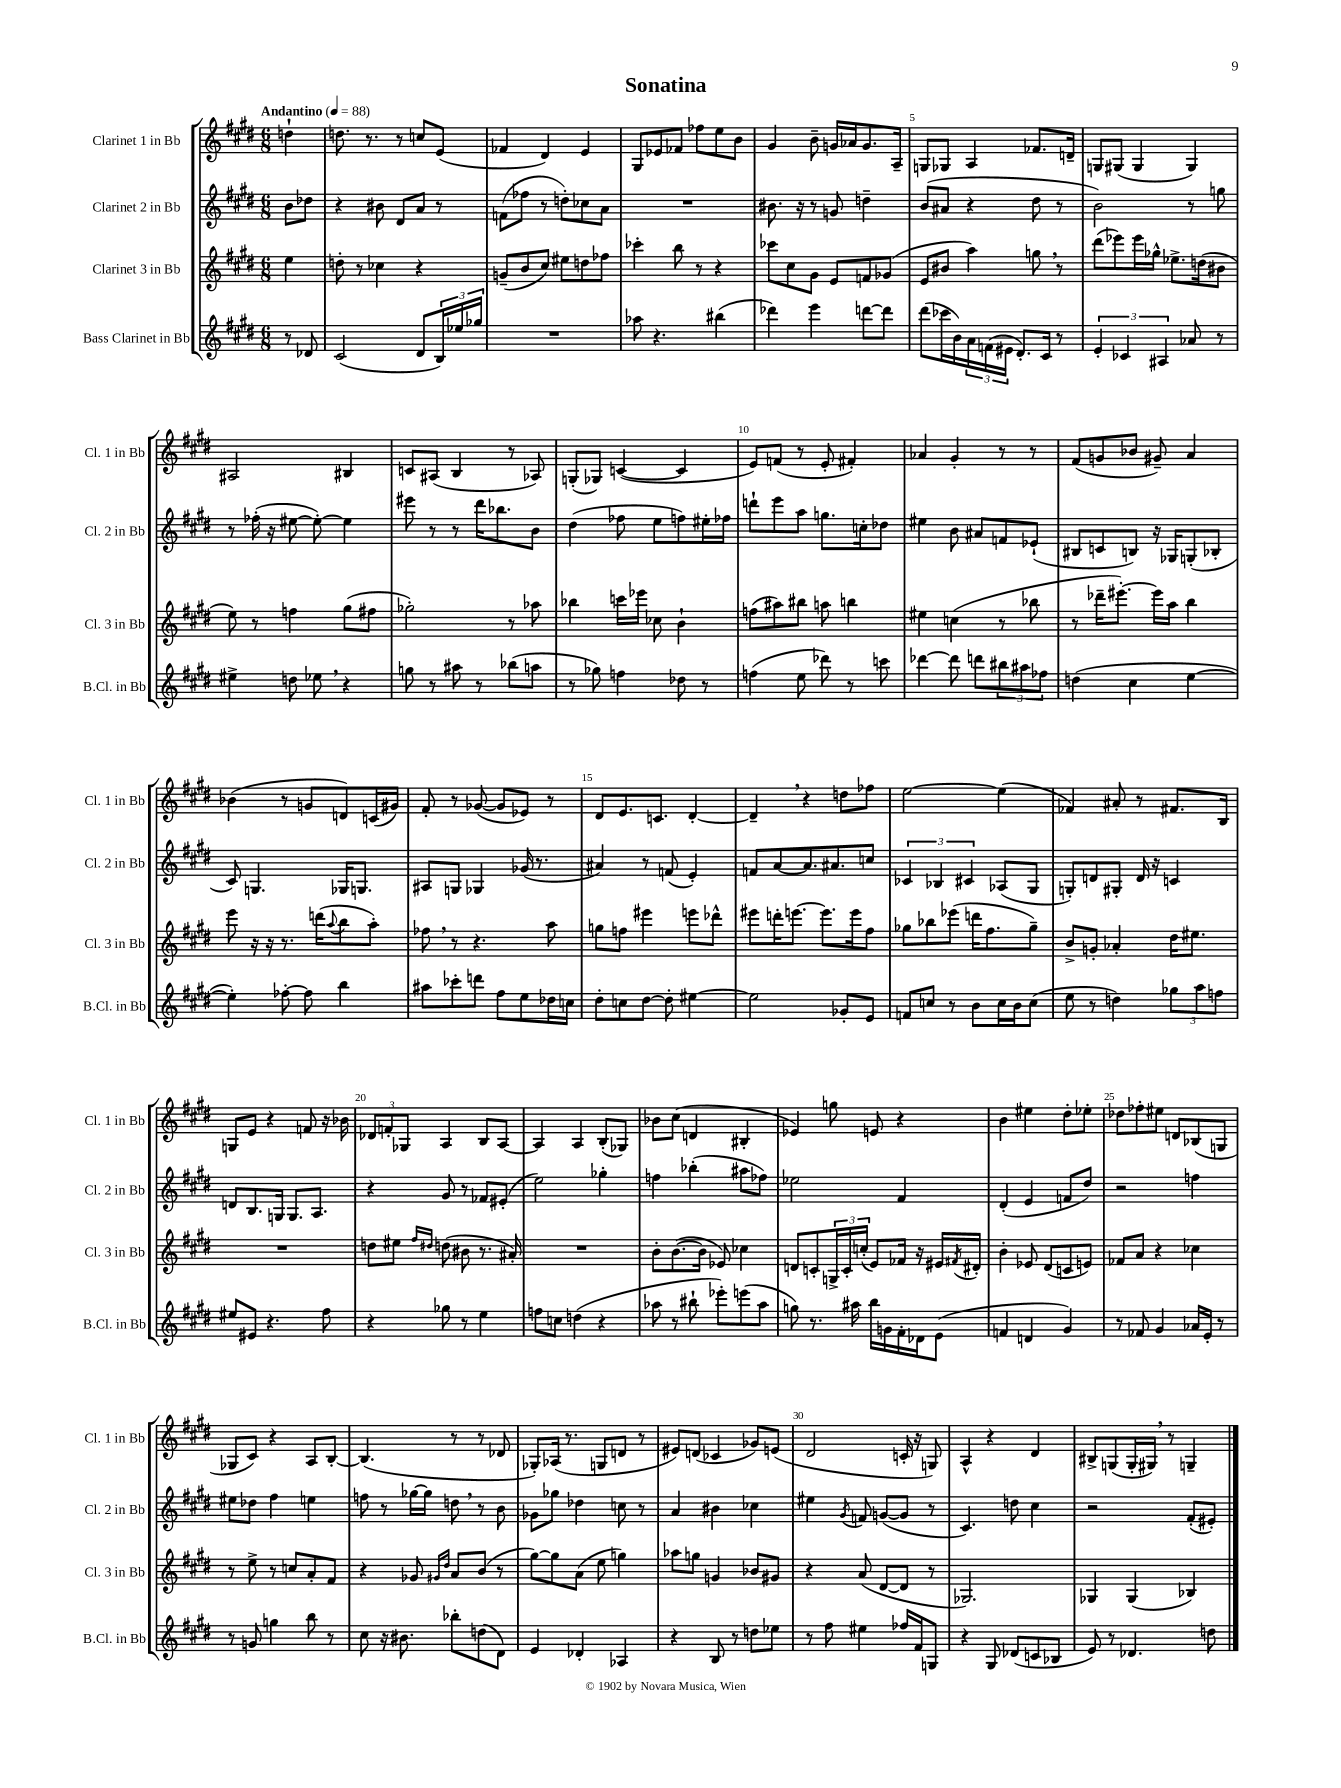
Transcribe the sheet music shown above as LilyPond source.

\header { title = "Sonatina" }
<<
\new StaffGroup <<
\new Staff = "s0" \with { instrumentName = "Clarinet 1 in Bb" shortInstrumentName = "Cl. 1 in Bb" } {
    \clef treble \key e \major \numericTimeSignature \time 6/8 \partial 4 \tempo "Andantino" 4 = 88
    d''4-! |
    d''8. r8. r8 c''8 e'8( |
    fes'4 dis'4) e'4 |
    gis8 ees'8 fes'8 fes''8 e''8 b'8 |
    gis'4 b'8-- g'16 aes'16 g'8. a16-- |
    g8 ges8 a4 fes'8. d'16-- |
    g8 gis8( gis4 gis4) |
    ais2 bis4 |
    c'8 ais8( b4 r8 aes8) |
    g8-.( ges8) c'4~( c'4 |
    e'8) f'8( r8 e'8-. fis'4-.) |
    aes'4 gis'4-. r8 r8 |
    fis'8( g'8 bes'8 gis'8--) a'4 |
    bes'4( r8 g'8 d'8) c'16( gis'16) |
    fis'8-. r8 ges'8~( ges'8 ees'8) r8 |
    dis'8 e'8. c'8. dis'4~-. |
    dis'4-- \breathe r4 d''8 fes''8 |
    e''2~ e''4( |
    fes'4) ais'8-. r8 fis'8. b16 |
    g8 e'8 r4 f'8 r16 bes'16 |
    \tuplet 3/2 { des'8 f'8-. ges8 } a4 b8 a8~ |
    a4 a4 b8-.( ges8) |
    bes'8 cis''8( d'4 bis4-. |
    ees'4) g''8 e'8 r4 |
    b'4 eis''4 dis''8-. ees''8-. |
    des''8 fes''8-. eis''8 d'8 bes8( g8 |
    ges8 cis'8) r4 a8 b8~-. |
    b4.( r8 r8 des'8 |
    ges8-.) aes16( r8. g8 d'8 r8 |
    eis'8) d'8( ces'4 ges'8) e'8( |
    dis'2 c'16-. r16 g8) |
    a4-^ r4 dis'4 |
    bis8-> g8( g16-. gis16) \breathe r8 g4-- \bar "|." |
}
\new Staff = "s1" \with { instrumentName = "Clarinet 2 in Bb" shortInstrumentName = "Cl. 2 in Bb" } {
    \clef treble \key e \major \numericTimeSignature \time 6/8 \partial 4
    b'8 des''8 |
    r4 bis'8 dis'8 a'8 r8 |
    f'8( fes''8 r8 d''8-.) ces''8 a'8 |
    R2. |
    bis'8. r16 r8 g'8 d''4-- |
    b'8( ais'8 r4 dis''8 r8 |
    b'2) r8 g''8 |
    r8 fes''16-.( r16 eis''8~ eis''8~-.) eis''4 |
    eis'''8 r8 r8 dis'''16 bes''8. b'8 |
    dis''4( fes''8 e''8 f''8) eis''16-. fes''16 |
    d'''8-! e'''8 a''8 g''8. c''16-. des''8 |
    eis''4 b'8 ais'8 f'8 ees'8-!( |
    bis8 c'8 b8) r16 ges16 g8-.( bes8-. |
    cis'8) g4. ges16 g8. |
    ais8 g8 ges4 ges'16( r8. |
    ais'4) r8 f'8( e'4-.) |
    f'8 a'8~ a'8. ais'8. c''8 |
    \tuplet 3/2 { ces'4 bes4 cis'4 } aes8( gis8 |
    g8-.) d'8 gis8-. d'16 r16 c'4 |
    d'8 b8. g16 g8. a8. |
    r4 gis'8 r8 fes'8 eis'8-.( |
    e''2) ges''4-. |
    f''4 bes''4-.( ais''8 fes''8) |
    ees''2 fis'4 |
    dis'4-.( e'4 f'8 dis''8) |
    r2 f''4 |
    eis''8 des''8 fis''4 e''4 |
    f''8 r8 ges''16~ ges''16 d''8 \breathe r8 b'8 |
    ges'8 ges''8 des''4 c''8 r8 |
    a'4 bis'4 ces''4 |
    eis''4 \acciaccatura { gis'8 } f'8 g'8~( g'8 r8 |
    cis'4.) d''8 cis''4 |
    r2 fis'8-.( eis'8-.) \bar "|." |
}
\new Staff = "s2" \with { instrumentName = "Clarinet 3 in Bb" shortInstrumentName = "Cl. 3 in Bb" } {
    \clef treble \key e \major \numericTimeSignature \time 6/8 \partial 4
    e''4 |
    d''8-. r8 ces''4 r4 |
    g'8--( b'8 cis''8) eis''8 d''8 fes''8 |
    ces'''4-. b''8 r8 r4 |
    ces'''8 cis''8 gis'8 e'8 f'8 ges'8( |
    e'8 bis'8 a''4) g''8 \breathe r8 |
    dis'''8( ees'''8) ees'''16 ges''16-^ ees''8.-> d''16( bis'8 |
    e''8) r8 f''4 gis''8( fis''8 |
    ges''2-.) r8 aes''8 |
    bes''4 c'''16 ees'''16 ces''8 b'4-! |
    f''8( ais''8) bis''8 a''8 b''4 |
    eis''4 c''4( r8 bes''8 |
    r8 des'''16-- eis'''8.~-.) eis'''16 a''16 b''4 |
    e'''8 r16 r16 r8. d'''16( \appoggiatura { a''8 } b''8 a''8-.) |
    fes''8 \breathe r8 r4. a''8 |
    g''8 f''8 eis'''4 e'''8 des'''8-^ |
    eis'''8 d'''16-. e'''8.~ e'''8. e'''16 fis''8 |
    ges''8 bes''8 ees'''8( d'''16 fis''8. ges''8--) |
    b'8-> g'8-. aes'4-. dis''16 eis''8. |
    R2. |
    d''8 eis''8 \grace { fis''16 dis''16 } d''8( bis'8 r8. ais'16-.) |
    R2. |
    b'8-. b'8.~( b'16 ees'8) ces''4 |
    d'8 c'8-. \tuplet 3/2 { g16-> c'16-. c''16-.( } e'8) fes'16 r16 eis'16 \acciaccatura { fis'8 } dis'16-. |
    b'4-. ees'8 dis'8( c'8 e'8) |
    fes'8 a'8 r4 ces''4 |
    r8 e''8-> r8 c''8 a'8-. fis'8 |
    r4 ges'8 \grace { gis'16 dis''16 } a'8 b'8( r8 |
    gis''8~) gis''8 a'8( e''8 g''4) |
    aes''8 g''8 g'4 bes'8 gis'8 |
    r4 a'8( dis'8~ dis'8 r8 |
    ges2.) |
    ges4 ges4( bes4) \bar "|." |
}
\new Staff = "s3" \with { instrumentName = "Bass Clarinet in Bb" shortInstrumentName = "B.Cl. in Bb" } {
    \clef treble \key e \major \numericTimeSignature \time 6/8 \partial 4
    r8 des'8 |
    cis'2( dis'8 \tuplet 3/2 { b16) ees''16 ges''16 } |
    R2. |
    aes''8 r4. bis''4( |
    des'''4) e'''4 d'''8~ d'''8 |
    dis'''8( ces'''16 b'16) \tuplet 3/2 { a'16 f'16( eis'16 } dis'8.-.) cis'16 r8 |
    \tuplet 3/2 { e'4-. ces'4 ais4 } aes'8 r8 |
    eis''4-> d''8 ees''8 \breathe r4 |
    g''8 r8 ais''8 r8 bes''8( a''8 |
    r8 ges''8) f''4 des''8 r8 |
    f''4( e''8 des'''8) r8 c'''8 |
    des'''4~ des'''8 d'''8 \tuplet 3/2 { bis''8 ais''8 fes''8 } |
    d''4( cis''4 e''4~ |
    e''4-.) fes''8~-. fes''8 b''4 |
    ais''8 ces'''8-. d'''8 fis''8 e''8 des''16 c''16 |
    dis''8-. c''8 dis''8~ dis''8-. eis''4~ |
    eis''2 ges'8-. e'8 |
    f'8 c''8 r8 b'8 c''16 b'16 c''8( |
    e''8 r8 d''4) \tuplet 3/2 { ges''8 a''8 f''8 } |
    eis''8 eis'8 r4. fis''8 |
    r4 ges''8 r8 e''4 |
    f''8 c''8 d''4( r4 |
    aes''8 r8 bis''8-! ees'''8-.) e'''8( aes''8 |
    g''8) r8. ais''16 b''16 g'16 fis'16-. des'16 e'8( |
    f'4 d'4 gis'4) |
    r8 fes'8 gis'4 aes'16 e'16-. r8 |
    r8 g'8 g''4 b''8 r8 |
    cis''8 r16 bis'8. bes''8-. d''8( dis'8) |
    e'4 des'4-. aes4 |
    r4 b8 r8 d''8 ees''8 |
    r8 fis''8 eis''4 fes''16 fis'16 g8 |
    r4 gis8 des'8( c'8 bes8 |
    e'8) r8 des'4. d''8 \bar "|." |
}
>>
>>
\layout { \context { \Score \override BarNumber.break-visibility = ##(#f #t #t) barNumberVisibility = #(every-nth-bar-number-visible 5) } }
